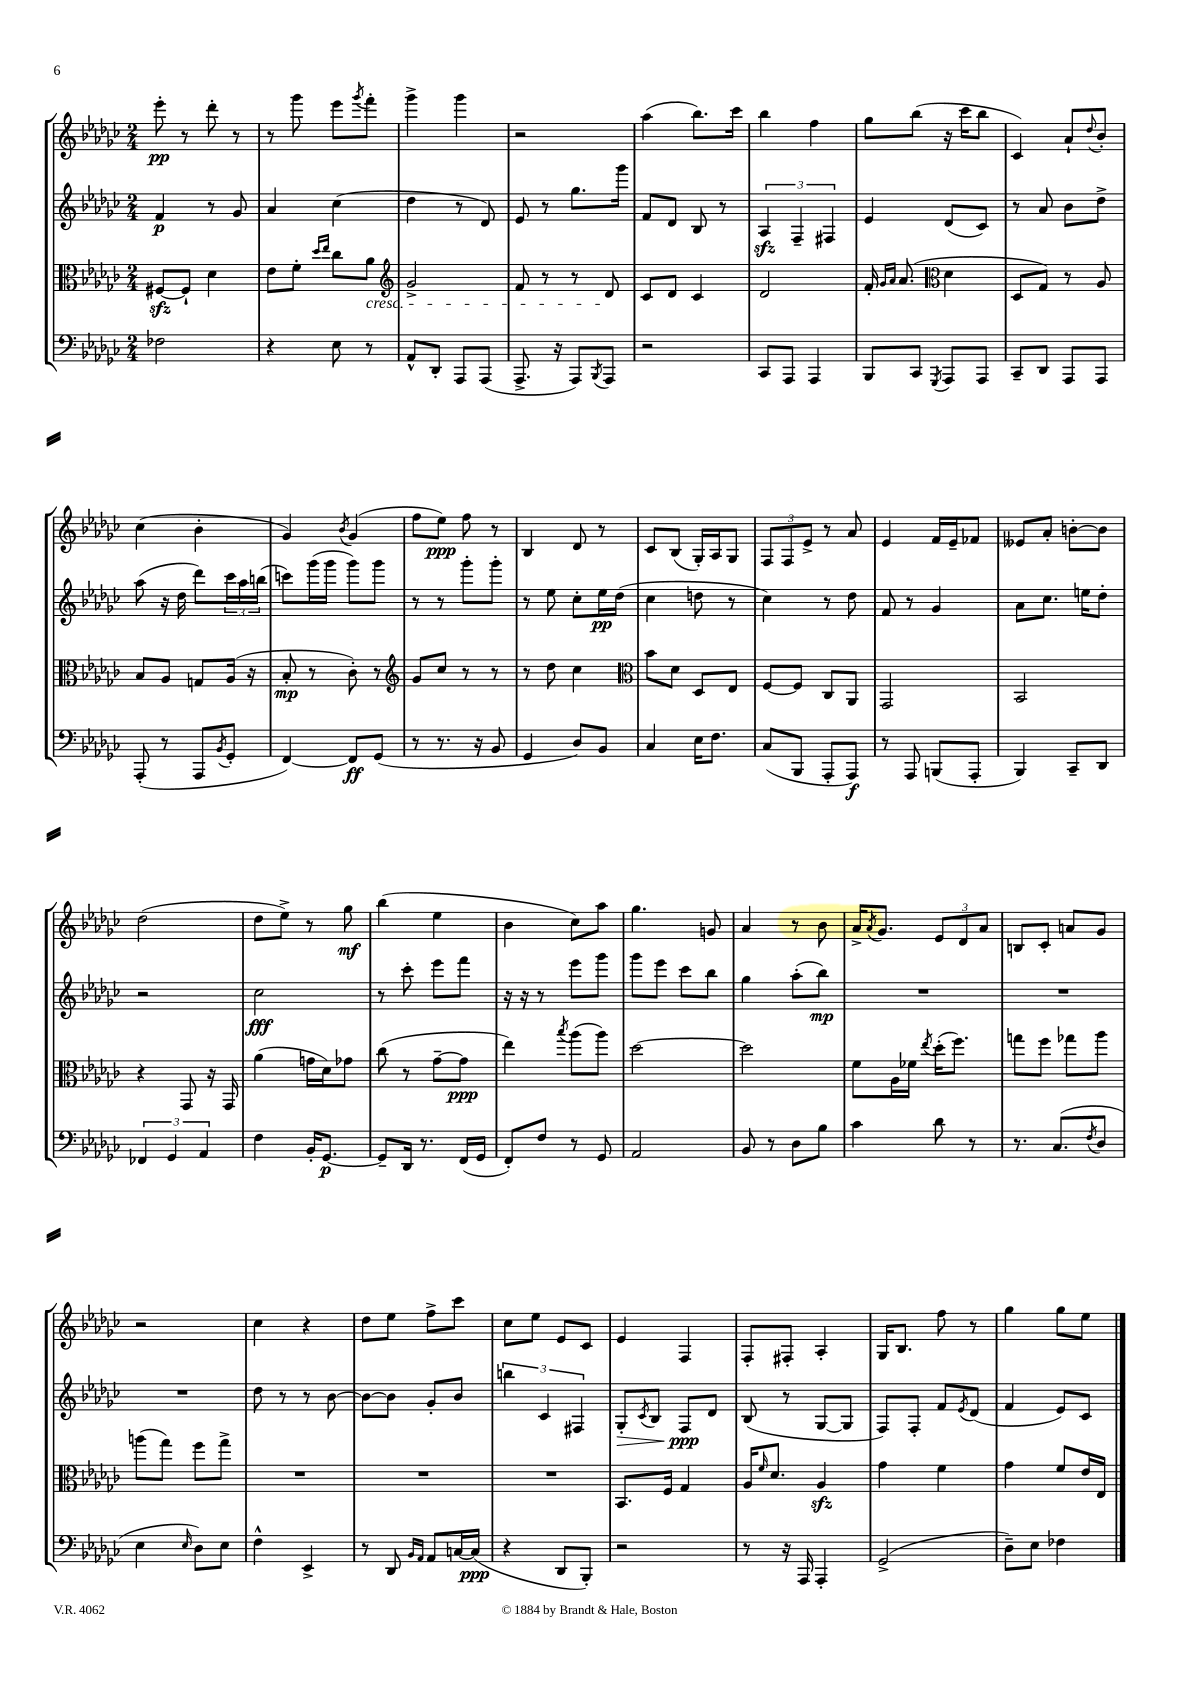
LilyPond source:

<<
\new StaffGroup <<
\new Staff = "s0" {
    \clef treble \key ges \major \numericTimeSignature \time 2/4
    ees'''8-.\pp r8 des'''8-. r8 |
    r8 ges'''8 ees'''8 \acciaccatura { ges'''8 } f'''8-. |
    ges'''4-> ges'''4 |
    r2 |
    aes''4( bes''8.) ces'''16 |
    bes''4 f''4 |
    ges''8 bes''8( r16 ces'''16 bes''8 |
    ces'4) aes'8-! \appoggiatura { des''8 } bes'8-. |
    ces''4( bes'4-. |
    ges'4) \acciaccatura { bes'8 } ges'4( |
    f''8 ees''8\ppp) f''8 r8 |
    bes4 des'8 r8 |
    ces'8 bes8( ges16-.) aes16 ges8 |
    \tuplet 3/2 { f8 f8 ees'8-> } r8 aes'8 |
    ees'4 f'16 ees'16-- fes'8 |
    eeses'8 aes'8-. b'8~-. b'8 |
    des''2( |
    des''8 ees''8->) r8 ges''8\mf |
    bes''4( ees''4 |
    bes'4 ces''8) aes''8 |
    ges''4. g'8 |
    aes'4 r8 bes'8 |
    aes'16-> \acciaccatura { aes'8 } ges'8. \tuplet 3/2 { ees'8 des'8 aes'8 } |
    b8 ces'8-. a'8 ges'8 |
    r2 |
    ces''4 r4 |
    des''8 ees''8 f''8-> ces'''8 |
    ces''8 ees''8 ees'8 ces'8 |
    ees'4 f4 |
    f8-. fis8-. aes4-. |
    ges16 bes8. f''8 r8 |
    ges''4 ges''8 ees''8 \bar "|." |
}
\new Staff = "s1" {
    \clef treble \key ges \major \numericTimeSignature \time 2/4
    f'4\p r8 ges'8 |
    aes'4 ces''4( |
    des''4 r8 des'8) |
    ees'8 r8 ges''8. ges'''16 |
    f'8 des'8 bes8 r8 |
    \tuplet 3/2 { aes4\sfz f4-- fis4 } |
    ees'4 des'8( ces'8) |
    r8 aes'8 bes'8 des''8-> |
    aes''8( r16 des''16 des'''8) \tuplet 3/2 { ces'''16 aes''16 b''16( } |
    c'''8) ges'''16( ges'''16 ges'''8) ges'''8 |
    r8 r8 ges'''8-. ges'''8-. |
    r8 ees''8 ces''8-. ees''16\pp des''16( |
    ces''4 d''8 r8 |
    ces''4) r8 des''8 |
    f'8 r8 ges'4 |
    aes'8 ces''8. e''16 des''8-. |
    r2 |
    ces''2\fff |
    r8 ces'''8-. ees'''8 f'''8 |
    r16 r16 r8 ees'''8 ges'''8 |
    ges'''8 ees'''8 ces'''8 bes''8 |
    ges''4 aes''8-.( bes''8\mp) |
    R2 |
    R2 |
    R2 |
    des''8 r8 r8 bes'8~ |
    bes'8~ bes'8 ges'8-. bes'8 |
    \tuplet 3/2 { b''4 ces'4 fis4 } |
    ges8-.\> \acciaccatura { ces'8 } bes8 f8\ppp\! des'8 |
    bes8( r8 ges8~ ges8 |
    f8) f8-. f'8 \acciaccatura { ees'8 } des'8( |
    f'4 ees'8) ces'8 \bar "|." |
}
\new Staff = "s2" {
    \clef alto \key ges \major \numericTimeSignature \time 2/4
    fis8~\sfz fis8-! des'4 |
    ees'8 f'8-. \grace { des''16 ees''16 } ces''8 aes'8\cresc |
    \clef treble ges'2-> |
    f'8 r8 r8 des'8\! |
    ces'8 des'8 ces'4 |
    des'2 |
    f'16-. \grace { ges'16 aes'16 } aes'8.( \clef alto des'4 |
    des8 ges8) r8 aes8 |
    bes8 aes8 g8 aes16( r16 |
    bes8-.\mp r8 ces'8-.) r8 |
    \clef treble ges'8 ces''8 r8 r8 |
    r8 des''8 ces''4 |
    \clef alto bes'8 des'8 des8 ees8 |
    f8~ f8 ces8 aes,8 |
    ges,2 |
    bes,2 |
    r4 ges,8 r16 ges,16 |
    aes'4( g'16 des'16) ges'8 |
    ces''8( r8 ges'8~-- ges'8\ppp |
    ees''4) \acciaccatura { bes''8 } aes''8( aes''8) |
    des''2~ |
    des''2 |
    f'8 aes16 fes'16 \acciaccatura { ees''8 } des''16-.( f''8.) |
    g''8 f''8 ges''8 aes''8 |
    a''8( ges''8) f''8 ges''8-> |
    R2 |
    R2 |
    R2 |
    bes,8. f16 ges4 |
    aes16 \grace { f'16 } des'8. aes4\sfz |
    ges'4 f'4 |
    ges'4 f'8 ees'16 ees16 \bar "|." |
}
\new Staff = "s3" {
    \clef bass \key ges \major \numericTimeSignature \time 2/4
    fes2 |
    r4 ees8 r8 |
    aes,8-^ des,8-. aes,,8 aes,,8( |
    aes,,8.-> r16 aes,,8) \acciaccatura { bes,,8 } aes,,8 |
    r2 |
    ces,8 aes,,8 aes,,4 |
    bes,,8 ces,8 \acciaccatura { ges,,8 } aes,,8 aes,,8 |
    ces,8-- des,8 aes,,8 aes,,8 |
    aes,,8-.( r8 aes,,8 \acciaccatura { bes,8 } ges,8-. |
    f,4~) f,8\ff ges,8( |
    r8 r8. r16 bes,8 |
    ges,4 des8) bes,8 |
    ces4 ees16 f8. |
    ces8( bes,,8 aes,,8-. aes,,8\f) |
    r8 aes,,8 b,,8( aes,,8-. |
    bes,,4) ces,8-- des,8 |
    \tuplet 3/2 { fes,4 ges,4 aes,4 } |
    f4 bes,16-. ges,8.~\p |
    ges,8-- des,16 r8. f,16( ges,16 |
    f,8-.) f8 r8 ges,8 |
    aes,2 |
    bes,8 r8 des8 bes8 |
    ces'4 des'8 r8 |
    r8. ces8.( \acciaccatura { f8 } des8 |
    ees4 \grace { ees16 } des8) ees8 |
    f4-^ ees,4-> |
    r8 des,8 \grace { bes,16 aes,16 } aes,8 c16~ c16\ppp( |
    r4 des,8 bes,,8-.) |
    r2 |
    r8 r16 aes,,16 aes,,4-. |
    ges,2->( |
    des8--) ees8 fes4 \bar "|." |
}
>>
>>
\layout { \context { \Score \remove "Bar_number_engraver" } }
